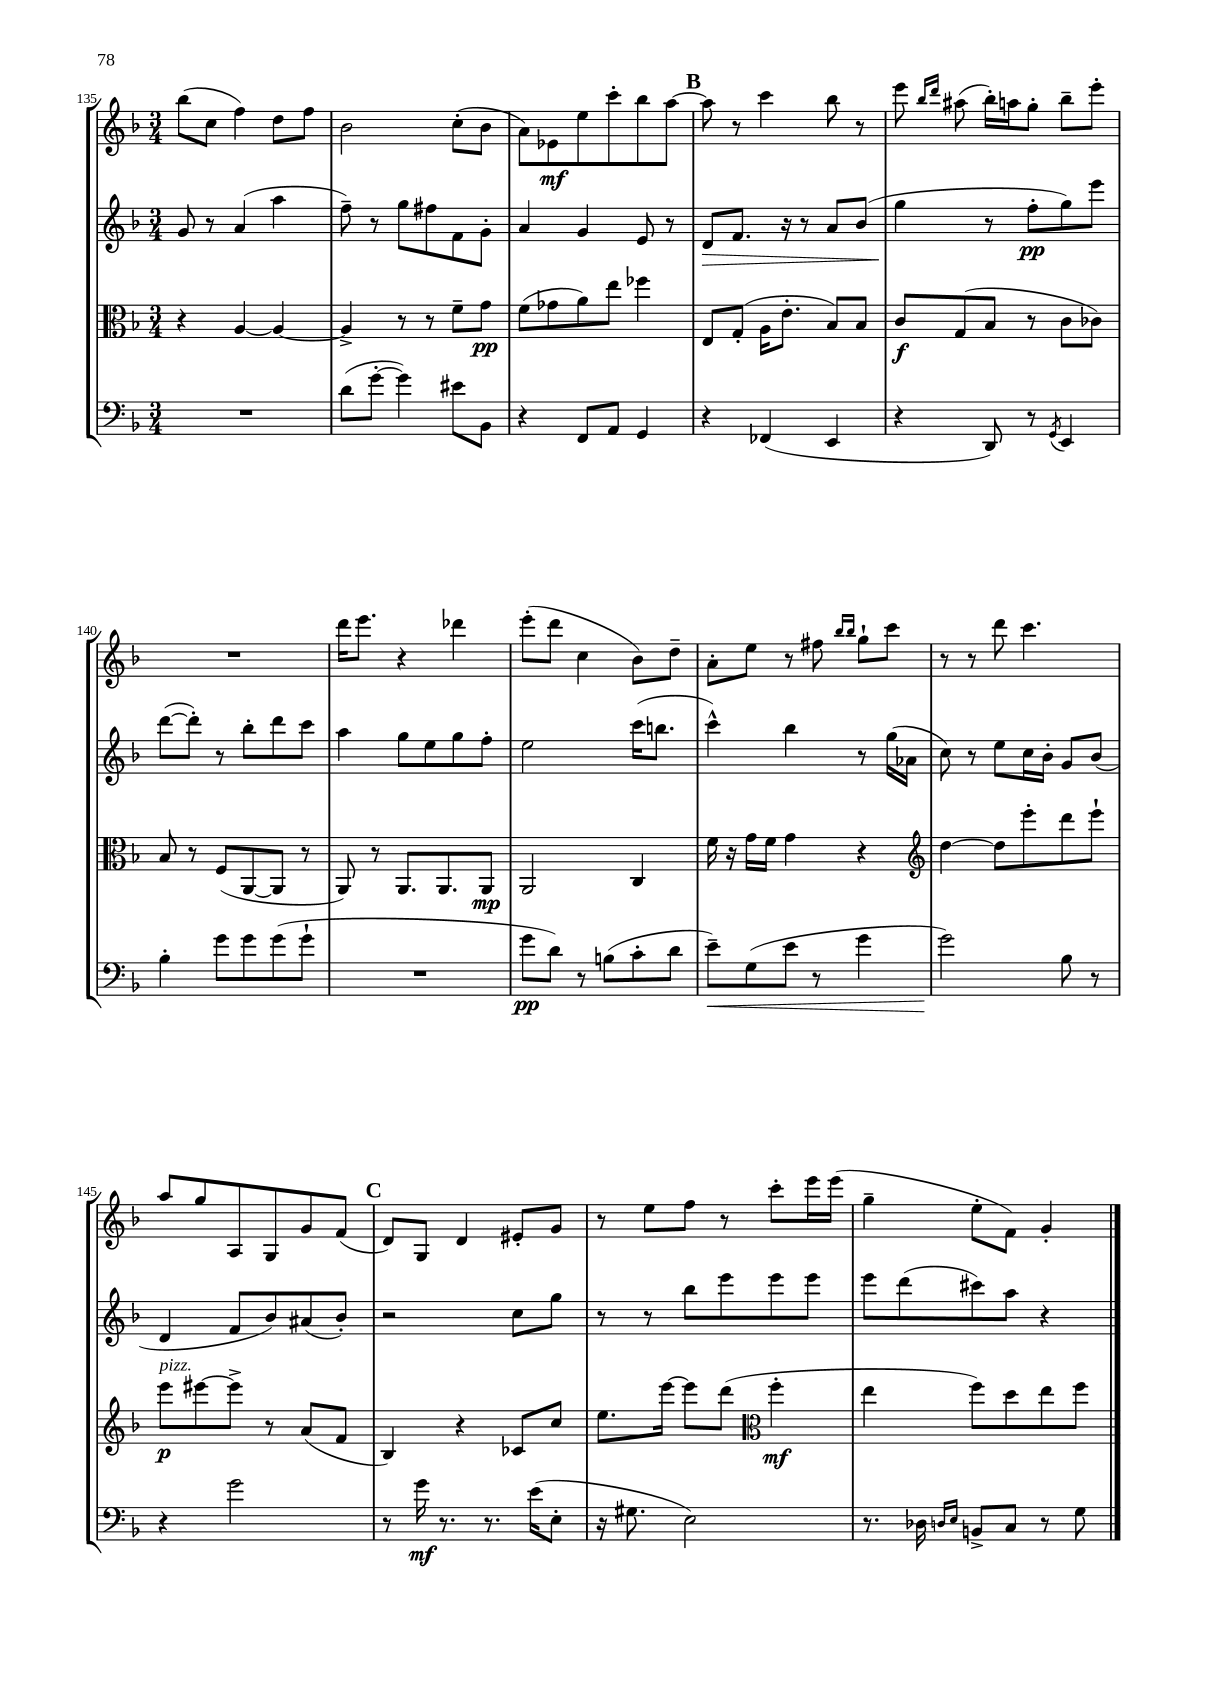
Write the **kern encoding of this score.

**kern	**dynam	**kern	**dynam	**kern	**dynam	**kern	**dynam
*part4	*part4	*part3	*part3	*part2	*part2	*part1	*part1
*staff4	*staff4	*staff3	*staff3	*staff2	*staff2	*staff1	*staff1
*clefF4	*	*clefC3	*	*clefG2	*	*clefG2	*
*k[b-]	*	*k[b-]	*	*k[b-]	*	*k[b-]	*
*M3/4	*	*M3/4	*	*M3/4	*	*M3/4	*
=135	=135	=135	=135	=135	=135	=135	=135
2.r	.	4r	.	8g/	.	(8bb-\L	.
.	.	.	.	8r	.	8cc\J	.
.	.	[4A/	.	(4a/	.	4ff\)	.
.	.	4A/_	.	4aa\	.	8dd\L	.
.	.	.	.	.	.	8ff\J	.
=136	=136	=136	=136	=136	=136	=136	=136
(8d\L	.	4A^/]	.	8ff~\)	.	2b-\	.
[8g'\J	.	.	.	8r	.	.	.
4g\])	.	8r	.	8gg\L	.	.	.
.	.	8r	.	8ff#X\	.	.	.
8e#X\L	.	8f~\L	.	8f\	.	(8cc'\L	.
8BB-\J	.	8g\J	pp	8g'\J	.	8b-\J	.
=137	=137	=137	=137	=137	=137	=137	=137
4r	.	(8f\L	.	4a/	.	8a\L)	.
.	.	8g-X\	.	.	.	8e-X\	mf
8FF/L	.	8a\)	.	4g/	.	8ee\	.
8AA/J	.	8ee\J	.	.	.	8ccc'\	.
4GG/	.	4ff-X\	.	8e/	.	8bb-\	.
.	.	.	.	8r	.	[8aa\J	.
!!LO:REH:place=s1:t=B
=138	=138	=138	=138	=138	=138	=138	=138
!	!	!	!	!	!LO:HP:b	!	!
4r	.	8E/L	.	8d/L	>	8aa\]	.
.	.	(8G'/J	.	8.f/J	.	8r	.
(4FF-X/	.	16A\KL	.	.	.	4ccc\	.
.	.	8.e'\J	.	16r	.	.	.
.	.	.	.	8r	.	.	.
4EE/	.	8B-/L)	.	8a/L	.	8bb-\	.
.	.	8B-/J	.	(8b-/J	.	8r	.
=139	=139	=139	=139	=139	=139	=139	=139
4r	.	8c/L	f	4gg\	.	8eee\	.
.	.	.	.	.	.	16qqbb-/LL	.
.	.	.	.	.	.	16qqddd/JJ	.
.	.	(8G/	.	.	.	(8aa#X\	.
8DD/)	.	8B-/J	.	8r	]	16bb-'\LL)	.
.	.	.	.	.	.	16aan\J	.
8r	.	8r	.	8ff'\L	pp	8gg'\J	.
8qGG/	.	.	.	.	.	.	.
4EE/	.	8c\L	.	8gg\)	.	8bb-~\L	.
.	.	8c-X\J)	.	8eee\J	.	8eee'\J	.
!!LO:LB:g=z
=140	=140	=140	=140	=140	=140	=140	=140
4B-'\	.	8B-/	.	([8ddd\L	.	2.r	.
.	.	8r	.	8ddd'\J])	.	.	.
8g\L	.	(8F/L	.	8r	.	.	.
8g\	.	[8AA/	.	8bb-'\L	.	.	.
(8g\	.	8AA/J]	.	8ddd\	.	.	.
8g`\J	.	8r	.	8ccc\J	.	.	.
=141	=141	=141	=141	=141	=141	=141	=141
2.r	.	8AA/)	.	4aa\	.	16ddd\KL	.
.	.	.	.	.	.	8.eee\J	.
.	.	8r	.	.	.	.	.
.	.	8.AA/L	.	8gg\L	.	4r	.
.	.	.	.	8ee\	.	.	.
.	.	8.AA/	.	.	.	.	.
.	.	.	.	8gg\	.	4ddd-X\	.
.	.	8AA/J	mp	8ff'\J	.	.	.
=142	=142	=142	=142	=142	=142	=142	=142
8g\L	pp	2AA/	.	2ee\	.	(8eee'\L	.
8d\J)	.	.	.	.	.	8ddd\J	.
8r	.	.	.	.	.	4cc\	.
(8Bn\L	.	.	.	.	.	.	.
8c'\	.	4C/	.	(16ccc\KL	.	8b-\L)	.
.	.	.	.	8.bbn\J	.	.	.
8d\J	.	.	.	.	.	8dd~\J	.
=143	=143	=143	=143	=143	=143	=143	=143
!	!LO:HP:b	!	!	!	!	!	!
8e~\L)	<	16f\	.	4ccc^^\)	.	8a'\L	.
.	.	16r	.	.	.	.	.
(8G\	.	16g\LL	.	.	.	8ee\J	.
.	.	16f\JJ	.	.	.	.	.
8e\J	.	4g\	.	4bb-\	.	8r	.
8r	.	.	.	.	.	8ff#X\	.
.	.	.	.	.	.	16qqbb-/LL	.
.	.	.	.	.	.	16qqbb-/JJ	.
4g\	.	4r	.	8r	.	8gg`\L	.
.	.	.	.	(16gg\LL	.	8ccc\J	.
.	.	.	.	16a-X\JJ	.	.	.
=144	=144	=144	=144	=144	=144	=144	=144
*	*	*clefG2	*	*	*	*	*
2g\)	.	[4dd\	.	8cc\)	.	8r	.
.	.	.	.	8r	.	8r	.
.	.	8dd\L]	.	8ee\L	.	8ddd\	.
.	.	8eee'\	.	16cc\L	.	4.ccc\	.
.	.	.	.	16b-'\JJ	.	.	.
8B-\	[	8ddd\	.	8g/L	.	.	.
8r	.	8eee`\J	.	(8b-/J	.	.	.
!!LO:LB:g=z
=145	=145	=145	=145	=145	=145	=145	=145
!	!	!LO:TX:a:i:t=pizz.	!	!	!	!	!
4r	.	8eee\L	p	4d/	.	8aa/L	.
.	.	[8eee#X\	.	.	.	8gg/	.
2g\	.	8eee#^\J]	.	8f/L	.	8A/	.
.	.	8r	.	8b-/)	.	8G/	.
.	.	(8a/L	.	(8a#X/	.	8g/	.
.	.	8f/J	.	8b-'/J)	.	(8f/J	.
!!LO:REH:place=s1:t=C
=146	=146	=146	=146	=146	=146	=146	=146
8r	.	4B-/)	.	2r	.	8d/L)	.
16g\	mf	.	.	.	.	8G/J	.
8.r	.	.	.	.	.	.	.
.	.	4r	.	.	.	4d/	.
8.r	.	.	.	.	.	.	.
.	.	8c-X/L	.	8cc\L	.	8e#X'/L	.
(16e\KL	.	.	.	.	.	.	.
8E'\J	.	8cc/J	.	8gg\J	.	8g/J	.
=147	=147	=147	=147	=147	=147	=147	=147
16r	.	8.ee\L	.	8r	.	8r	.
8.G#X\	.	.	.	.	.	.	.
.	.	.	.	8r	.	8ee\L	.
.	.	[16eee\Jk	.	.	.	.	.
2E\)	.	8eee\L]	.	8bb-\L	.	8ff\J	.
.	.	(8ddd\J	.	8eee\	.	8r	.
*	*	*clefC3	*	*	*	*	*
.	.	4ff'\	mf	8eee\	.	8ccc'\L	.
.	.	.	.	8eee\J	.	16eee\L	.
.	.	.	.	.	.	(16eee\JJ	.
=148	=148	=148	=148	=148	=148	=148	=148
8.r	.	4ee\	.	8eee\L	.	4gg~\	.
.	.	.	.	(8ddd\	.	.	.
16D-X\	.	.	.	.	.	.	.
16qqDn/LL	.	.	.	.	.	.	.
16qqE/JJ	.	.	.	.	.	.	.
8BBn^/L	.	8ff\L)	.	8ccc#X\)	.	8ee'\L	.
8C/J	.	8dd\	.	8aa\J	.	8f\J)	.
8r	.	8ee\	.	4r	.	4g'/	.
8G\	.	8ff\J	.	.	.	.	.
==	==	==	==	==	==	==	==
*-	*-	*-	*-	*-	*-	*-	*-
